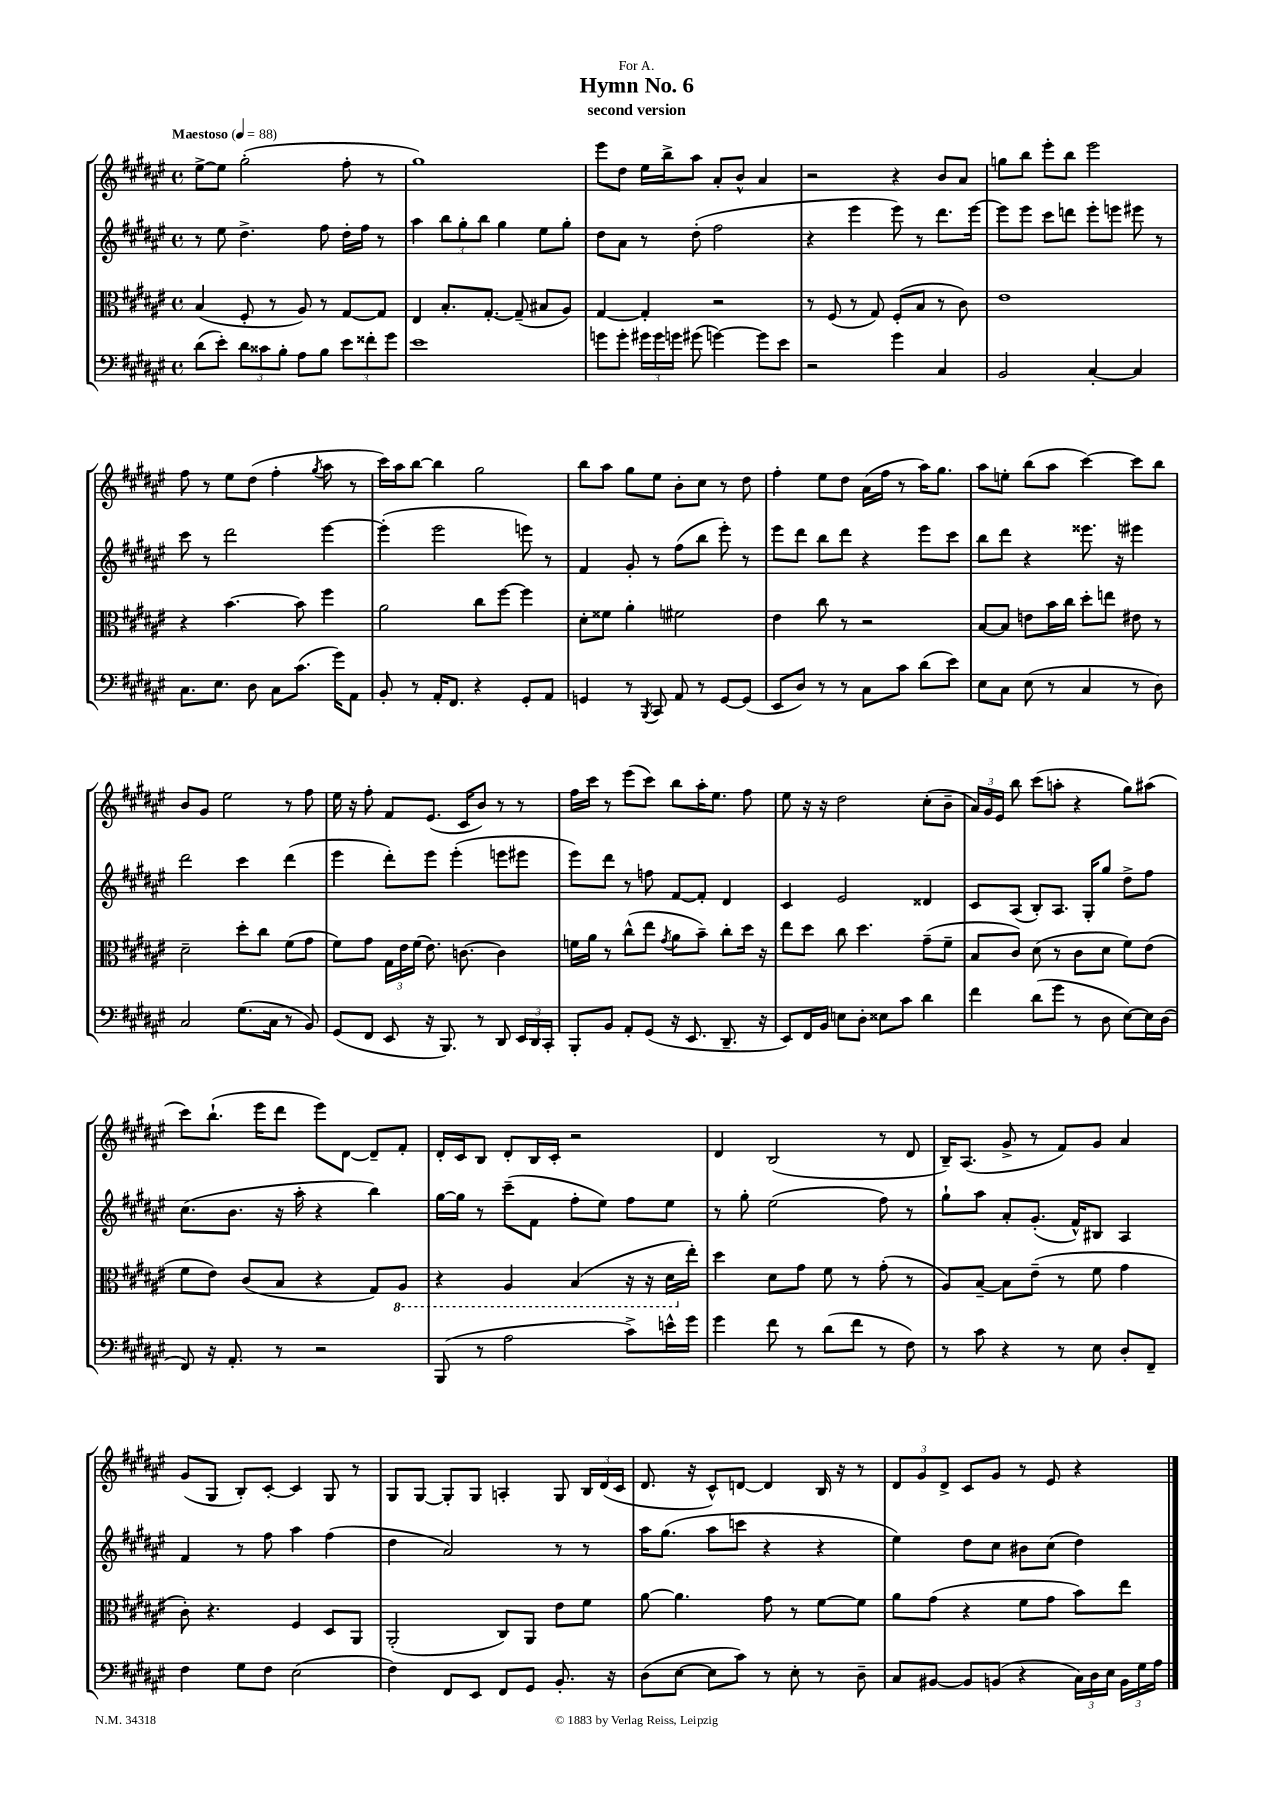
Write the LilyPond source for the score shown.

\header { title = "Hymn No. 6" subtitle = "second version" dedication = "For A." }
<<
\new StaffGroup <<
\new Staff = "s0" {
    \clef treble \key fis \major \defaultTimeSignature \time 4/4 \tempo "Maestoso" 4 = 88
    \autoBeamOff eis''8[~-> eis''8] gis''2-.( fis''8-. r8 |
    gis''1) |
    eis'''8[ dis''8] eis''16[ b''16-> ais''8] ais'8[-. b'8]-^ ais'4 |
    r2 r4 b'8[ ais'8] |
    g''8[ b''8] eis'''8[-. b''8] eis'''2 |
    fis''8 r8 eis''8[ dis''8]( fis''4-. \acciaccatura { gis''8 } ais''8 r8 |
    cis'''16[) ais''16 b''8]~ b''4 gis''2 |
    b''8[ ais''8] gis''8[ eis''8] b'8[-. cis''8] r8 dis''8 |
    fis''4-. eis''8[ dis''8] ais'16[( fis''16] r8 ais''16[) gis''8.] |
    ais''8[ e''8]-. b''8[( ais''8] cis'''4~) cis'''8[ b''8] |
    b'8[ gis'8] eis''2 r8 fis''8 |
    eis''16 r16 fis''8-. fis'8[ eis'8.]( cis'16[ b'8]) r8 r8 |
    fis''16[ cis'''16] r8 eis'''8[( cis'''8]) b''8[ ais''16-. eis''8.] fis''8 |
    eis''8 r16 r16 dis''2 cis''8[-.( b'8]-- |
    \tuplet 3/2 { ais'16[) gis'16 eis'16] } b''8 cis'''8[( a''8]-. r4 gis''8[) ais''8]( |
    cis'''8[) b''8.]-!( eis'''16[ dis'''8] eis'''8[) dis'8]~ dis'8[-- fis'8]-. |
    dis'16[-. cis'16 b8] dis'8[-. b16 cis'16]-. r2 |
    dis'4 b2( r8 dis'8 |
    b16[--) ais8.]( gis'8-> r8 fis'8[) gis'8] ais'4 |
    gis'8[( gis8] b8[-.) cis'8]~-. cis'4 gis8 r8 |
    gis8[ gis8]~ gis8[-. gis8] a4-. gis8 \tuplet 3/2 { b16[ dis'16( cis'16] } |
    dis'8. r16 cis'8[-^) d'8]~ d'4 b16 r16 r8 |
    \tuplet 3/2 { dis'8[ gis'8 dis'8]-> } cis'8[ gis'8] r8 eis'8 r4 \bar "|." |
}
\new Staff = "s1" {
    \clef treble \key fis \major \defaultTimeSignature \time 4/4
    \autoBeamOff r8 eis''8 dis''4.-> fis''8 dis''16[-. fis''16] r8 |
    ais''4 \tuplet 3/2 { b''8[ gis''8-. b''8] } gis''4 eis''8[ gis''8]-. |
    dis''8[ ais'8] r8 dis''8-.( fis''2 |
    r4 eis'''4 eis'''8) r8 dis'''8.[ eis'''16]~ |
    eis'''8[ eis'''8] cis'''8[ d'''8] eis'''8[-. e'''8] eis'''8 r8 |
    cis'''8 r8 dis'''2 eis'''4~ |
    eis'''4-.( eis'''2 e'''8) r8 |
    fis'4 gis'8-. r8 fis''8[( b''8] eis'''8-.) r8 |
    eis'''8[ dis'''8] b''8[ dis'''8] r4 eis'''8[ cis'''8] |
    b''8[ dis'''8] r4 eisis'''8. r16 eis'''4 |
    dis'''2 cis'''4 dis'''4( |
    eis'''4 dis'''8[-.) eis'''8] eis'''4-.( e'''8[ eis'''8] |
    eis'''8[) dis'''8] r8 f''8 fis'8[~ fis'8]-. dis'4 |
    cis'4 eis'2 disis'4 |
    cis'8[ ais8]( b8[-.) ais8.] gis16[-. gis''8] dis''8[-> fis''8] |
    cis''8.[( b'8.] r16 ais''16-. r4 b''4) |
    gis''16[~ gis''16] r8 cis'''8[--( fis'8] fis''8[-. eis''8]) fis''8[ eis''8] |
    r8 gis''8-. eis''2( fis''8) r8 |
    gis''8[-! ais''8] ais'8[-. gis'8.]-.( fis'16[-^) bis8] ais4 |
    fis'4 r8 fis''8 ais''4 fis''4( |
    dis''4 ais'2) r8 r8 |
    ais''16[ gis''8.]( ais''8[ c'''8] r4 r4 |
    eis''4) dis''8[ cis''8] bis'8[ cis''8]( dis''4) \bar "|." |
}
\new Staff = "s2" {
    \clef alto \key fis \major \defaultTimeSignature \time 4/4
    \autoBeamOff b4( fis8-. r8 ais8) r8 gis8[~ gis8] |
    eis4 b8.[-. gis8.]~-. gis8--( bis8[ ais8]) |
    gis4~ gis4-. r2 |
    r8 fis8( r8 gis8) fis8[-.( b8] r8 cis'8) |
    eis'1 |
    r4 b'4.~ b'8 fis''4 |
    ais'2 cis''8[ fis''8]~ fis''4 |
    dis'8[-. fisis'8] ais'4-. fis'2 |
    eis'4 cis''8 r8 r2 |
    b8[~ b8] e'8[ b'16 cis''16] dis''8[-. e''8] eis'8 r8 |
    dis'2-- dis''8[-. cis''8] fis'8[( gis'8] |
    fis'8[) gis'8] \tuplet 3/2 { gis16[ eis'16 fis'16]( } eis'8.) c'8.~ c'4 |
    f'16[ ais'16] r8 cis''8[-^( eis''8] \acciaccatura { gis'8 } ais'8[ b'8]--) cis''8[-. dis''16] r16 |
    eis''8[ dis''8] cis''8 dis''4. gis'8[--( fis'8]-- |
    b8[ cis'8]) dis'8( r8 cis'8[ dis'8] fis'8[) eis'8]( |
    fis'8[ eis'8]) cis'8[( b8] r4 gis8[) \ottava #-1 ais,8] |
    r4 ais,4 b,4( r16 r16 dis16[ \ottava #0 eis''16]-.) |
    dis''4 dis'8[ gis'8] fis'8 r8 gis'8-.( r8 |
    ais8[) b8]~-- b8[ eis'8]--( r8 fis'8 gis'4 |
    cis'8-.) r4. fis4 dis8[ ais,8] |
    ais,2-.( cis8[) ais,8] eis'8[ fis'8] |
    ais'8~ ais'4. gis'8 r8 fis'8[~ fis'8] |
    ais'8[ gis'8]( r4 fis'8[ gis'8] b'8[) eis''8] \bar "|." |
}
\new Staff = "s3" {
    \clef bass \key fis \major \defaultTimeSignature \time 4/4
    \autoBeamOff dis'8[( eis'8]-.) \tuplet 3/2 { dis'8[ cisis'8 b8]-. } ais8[ b8] \tuplet 3/2 { eis'8[ fisis'8-. gis'8] } |
    eis'1 |
    g'8[ g'8]-. \tuplet 3/2 { gis'16[ gis'16 g'16] } gis'8( g'4~) g'8[ eis'8] |
    r2 gis'4 cis4 |
    b,2 cis4~-. cis4 |
    cis8.[ eis8.] dis8 cis8[ cis'8.]( gis'16[) ais,8] |
    b,8-. r8 ais,16[-. fis,8.] r4 gis,8[-. ais,8] |
    g,4 r8 \acciaccatura { b,,8 } cis,8 ais,8 r8 g,8[~ g,8]( |
    eis,8[ dis8]) r8 r8 cis8[ cis'8] dis'8[( eis'8]) |
    eis8[ cis8] eis8( r8 cis4 r8 dis8) |
    cis2 gis8.[( cis16] r8 b,8) |
    gis,8[( fis,8] eis,8 r16 b,,8.) r8 dis,8 \tuplet 3/2 { eis,16[ dis,16 cis,16]-. } |
    b,,8[-. b,8] ais,8[-. gis,8]( r16 eis,8. dis,8.-- r16 |
    eis,8[) fis,16 b,16] e8[ dis8]-. eisis8[ cis'8] dis'4 |
    fis'4 dis'8[( gis'8] r8 dis8 eis8[~) eis16 dis16]( |
    fis,8) r16 ais,8.-. r8 r2 |
    b,,8( r8 ais2 cis'8[->) e'16-^ gis'16] |
    gis'4 fis'8 r8 dis'8[( fis'8] r8 fis8) |
    r8 cis'8 r4 r8 eis8 dis8[-. fis,8]-- |
    fis4 gis8[ fis8] eis2( |
    fis4) fis,8[ eis,8] fis,8[ gis,8] b,8.-. r16 |
    dis8[( eis8]~ eis8[ cis'8]) r8 eis8-. r8 dis8-- |
    cis8[ bis,8]~ bis,8[ b,8]( r4 \tuplet 3/2 { cis16[) dis16 eis16] } \tuplet 3/2 { b,16[ gis16 ais16] } \bar "|." |
}
>>
>>
\layout { \context { \Score \remove "Bar_number_engraver" } }
